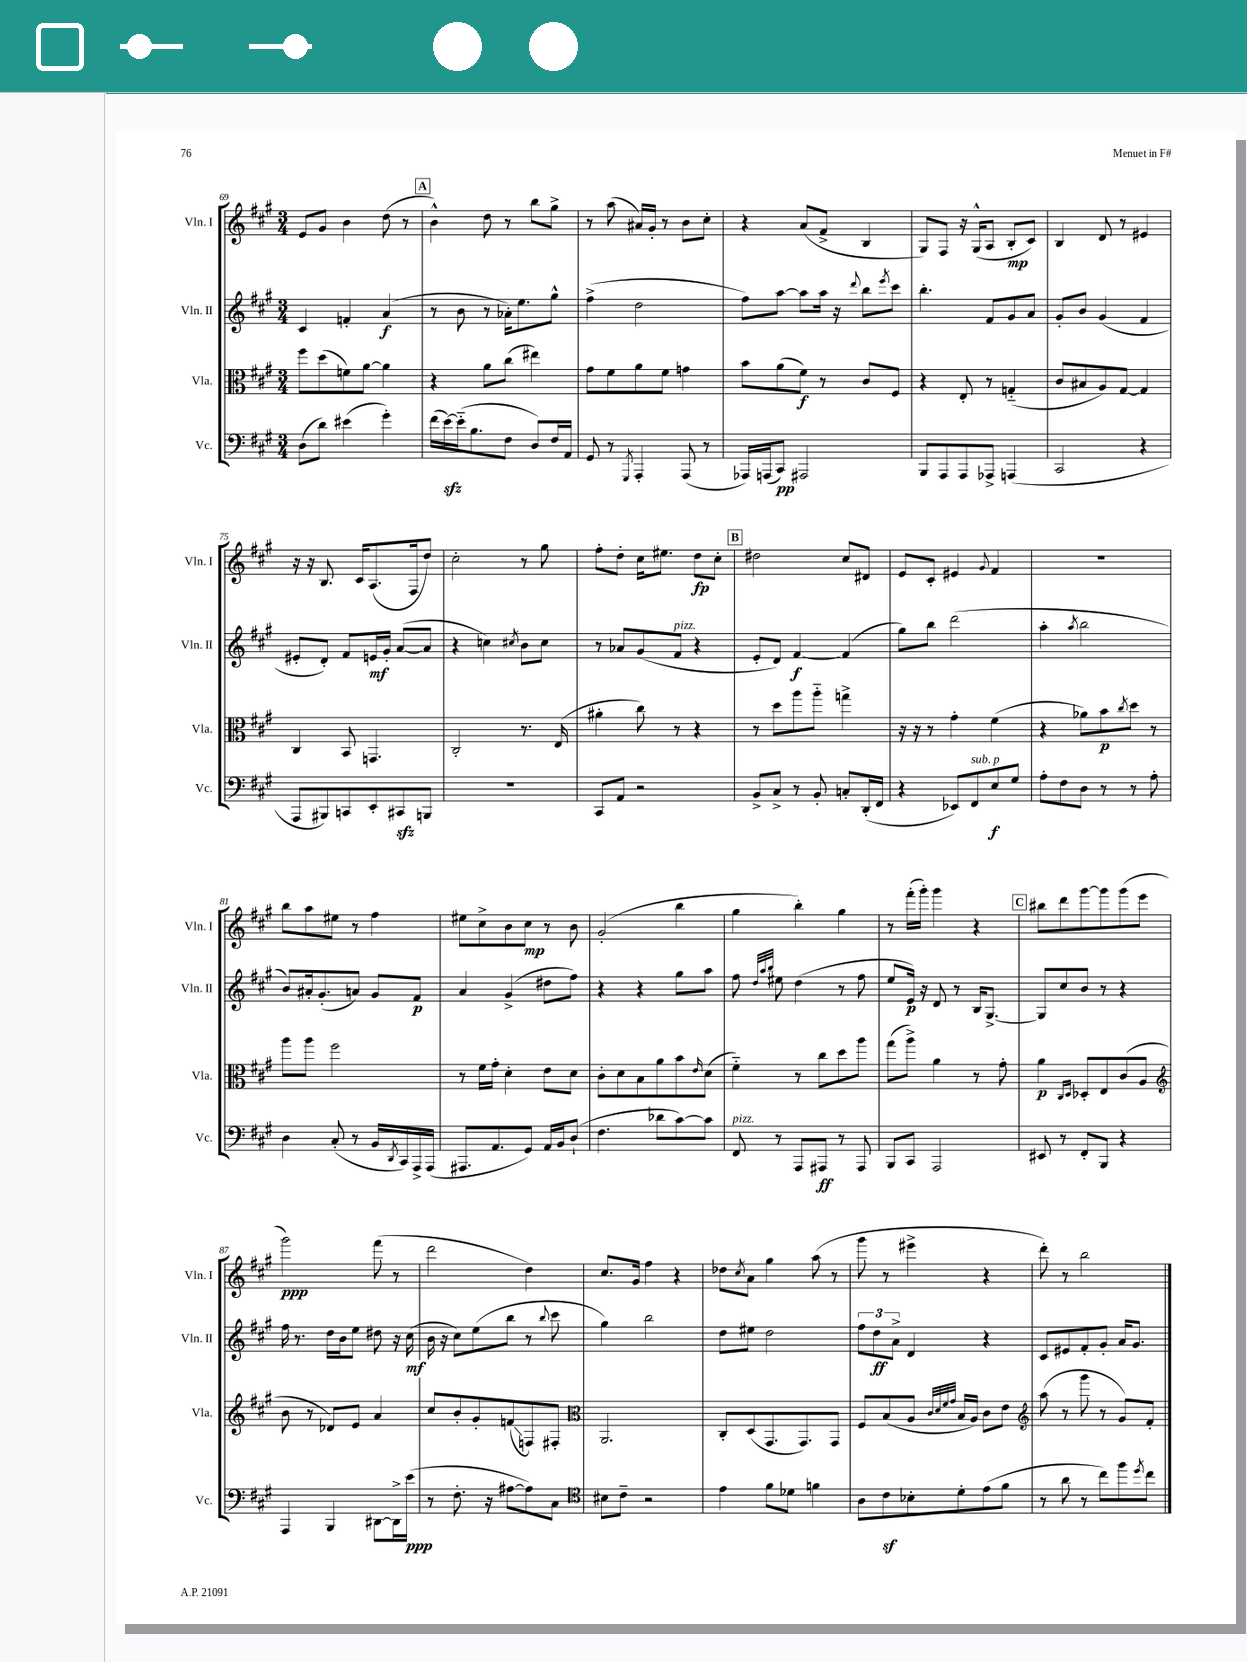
<<
\new StaffGroup <<
\new Staff = "s0" \with { instrumentName = "Vln. I" shortInstrumentName = "Vln. I" } {
    \clef treble \key a \major \numericTimeSignature \time 3/4
    e'8 gis'8 b'4 d''8( r8 |
    \mark \markup { \box "A" } b'4-^) d''8 r8 b''8 gis''8-> |
    r8 a''8( ais'16) gis'16-. r8 b'8 cis''8-. |
    r4 a'8( fis'8-> b4 |
    gis8) fis8 r16 gis16-^( a8 b8-.\mp cis'8) |
    b4 d'8 r8 eis'4 |
    r16 r16 b8. cis'16 a8.( fis16 d''8) |
    cis''2-. r8 gis''8 |
    fis''8-. d''8-. cis''16 eis''8. d''8\fp cis''8-. |
    \mark \markup { \box "B" } dis''2 cis''8 dis'8 |
    e'8 cis'8-. eis'4 \appoggiatura { gis'8 } fis'4 |
    R2. |
    b''8 a''8 eis''8 r8 fis''4 |
    eis''8 cis''8-> b'8 cis''8\mp r8 b'8 |
    gis'2-.( b''4 |
    gis''4 b''4-.) gis''4 |
    r8 fis'''16-.( gis'''16-.) gis'''4 r4 |
    \mark \markup { \box "C" } bis''8 d'''8 gis'''8~ gis'''8 gis'''8( e'''8 |
    gis'''2\ppp) fis'''8( r8 |
    d'''2 d''4) |
    cis''8. gis'16 fis''4 r4 |
    des''8 \acciaccatura { cis''8 } a'8 gis''4 a''8( r8 |
    gis'''8 r8 eis'''4-> r4 |
    d'''8-.) r8 b''2 \bar "|." |
}
\new Staff = "s1" \with { instrumentName = "Vln. II" shortInstrumentName = "Vln. II" } {
    \clef treble \key a \major \numericTimeSignature \time 3/4
    cis'4 f'4-. a'4\f( |
    \mark \markup { \box "A" } r8 b'8 r8 aes'16-.) e''8. gis''8-^ |
    fis''4->( d''2 |
    fis''8) a''8~ a''8 a''16 r16 \appoggiatura { d'''8 } b''8 \acciaccatura { e'''8 } cis'''8 |
    b''4.-. fis'8 gis'8 a'8 |
    gis'8-. b'8 gis'4( fis'4 |
    eis'8-. d'8-.) fis'8 e'16\mf gis'16-. a'8~( a'8 |
    r4 c''4) \acciaccatura { cis''8 } b'8 cis''8 |
    r8 aes'8 gis'8( fis'8^\markup { \italic "pizz." } r4 |
    \mark \markup { \box "B" } e'8-. d'8) fis'4~\f fis'4( |
    gis''8) b''8 d'''2( |
    a''4-. \acciaccatura { a''8 } b''2 |
    b'8) ais'16-. gis'8.-.( a'8) gis'8 fis'8\p |
    a'4 gis'4->( dis''8 fis''8) |
    r4 r4 gis''8 a''8 |
    fis''8 \grace { d''32 a''32 b''32 } eis''8 d''4( r8 fis''8 |
    e''8 e'16\p) r16 d'8 r8 b16 gis8.~-> |
    \mark \markup { \box "C" } gis8 cis''8 b'8 r8 r4 |
    fis''16 r8. d''16 b'16 e''8 dis''8 r16 cis''16\mf( |
    b'16 r16 cis''8) e''8( b''8 r8 \appoggiatura { b''8 } cis'''8 |
    gis''4) b''2 |
    d''8 eis''8 d''2 |
    \tuplet 3/2 { fis''8 d''8\ff a'8-> } d'4 r4 |
    cis'8 eis'8 fis'8-. gis'8-. a'16 gis'8. \bar "|." |
}
\new Staff = "s2" \with { instrumentName = "Vla." shortInstrumentName = "Vla." } {
    \clef alto \key a \major \numericTimeSignature \time 3/4
    fis''8 d''8( f'8) a'8~ a'4 |
    \mark \markup { \box "A" } r4 a'8 cis''8( eis''4) |
    gis'8 fis'8 a'8 fis'8 g'4 |
    b'8 a'8( fis'8\f) r8 cis'8 fis8 |
    r4 e8-. r8 g4-_( |
    cis'8 bis8 a8) gis8~ gis4 |
    cis4 b,8 g,4. |
    cis2-. r8. e16( |
    ais'4-. cis''8) r8 r4 |
    \mark \markup { \box "B" } r8 d''8 a''8 a''8-_ g''4-> |
    r16 r16 r8 gis'4-. fis'4( |
    r4 aes'8) b'8\p \acciaccatura { cis''8 } d''8 r8 |
    a''8 a''8 fis''2 |
    r8 fis'16 gis'16-. d'4-. e'8 d'8 |
    cis'8-. d'8 b8 a'8 b'8 \grace { e'16 } d'8( |
    fis'4-_) r8 cis''8 d''8 a''8 |
    gis''8( a''8->) a'4 r8 gis'8-. |
    \mark \markup { \box "C" } a'4\p \grace { cis16 d16 } des8-. e8 cis'8( a8 |
    \clef treble b'8 r8 des'8) e'8 a'4 |
    cis''8 b'8-. gis'8-. f'8\glissando( f8) fis8-. |
    \clef alto a,2. |
    cis8-. d8( gis,8. gis,8.) gis,8 |
    fis8 b8( a8 \grace { cis'32 d'32 fis'32 gis'32 } b16 a16) cis'8 e'8 |
    \clef treble a''8( r8 gis'''8 r8 gis'8) fis'8-. \bar "|." |
}
\new Staff = "s3" \with { instrumentName = "Vc." shortInstrumentName = "Vc." } {
    \clef bass \key a \major \numericTimeSignature \time 3/4
    d8( d'8) eis'4( gis'4-.) |
    \mark \markup { \box "A" } fis'16( e'16~\sfz) e'16-_( b8. fis8 d8) fis16 a,16 |
    gis,8 r8 \acciaccatura { gis,,8 } a,,4-. a,,8( r8 |
    aes,,16) a,,16( cis,8\pp) ais,,2 |
    b,,8 a,,8 a,,8 aes,,8-> a,,4( |
    cis,2 r4 |
    a,,8 bis,,8) c,8 e,8-. cis,8\sfz b,,8 |
    R2. |
    cis,8 a,8 r2 |
    \mark \markup { \box "B" } b,8-> cis8-> r8 b,8-. c8-. d,16-.( fis,16 |
    r4 ees,8) fis,8^\markup { \italic "sub. p" } e8\f gis8 |
    a8-. fis8 d8 r8 r8 a8-. |
    d4 cis8-.( r8 b,16 \acciaccatura { d,8 } cis,16) a,,16-> a,,16( |
    ais,,8. a,8. gis,8) a,16 b,16 d8-!( |
    fis4. des'8 cis'8~) cis'8 |
    fis,8^\markup { \italic "pizz." } r8 a,,8 ais,,8\ff r8 ais,,8 |
    b,,8 cis,8 a,,2 |
    \mark \markup { \box "C" } eis,8 r8 fis,8-. b,,8 r4 |
    a,,4 b,,4 dis,8~ dis,16-> e'16\ppp( |
    r8 fis8.-. r16 ais8~ ais8) cis8 |
    \clef tenor bis8 cis'8-- r2 |
    e'4 fis'8 des'8 f'4 |
    a8 cis'8\sf bes8-. d'8-. e'8( fis'8 |
    r8 a'8 r8 cis''8) fis''8 \acciaccatura { d''8 } cis''8 \bar "|." |
}
>>
>>
\layout { \context { \Score currentBarNumber = #69 } }
